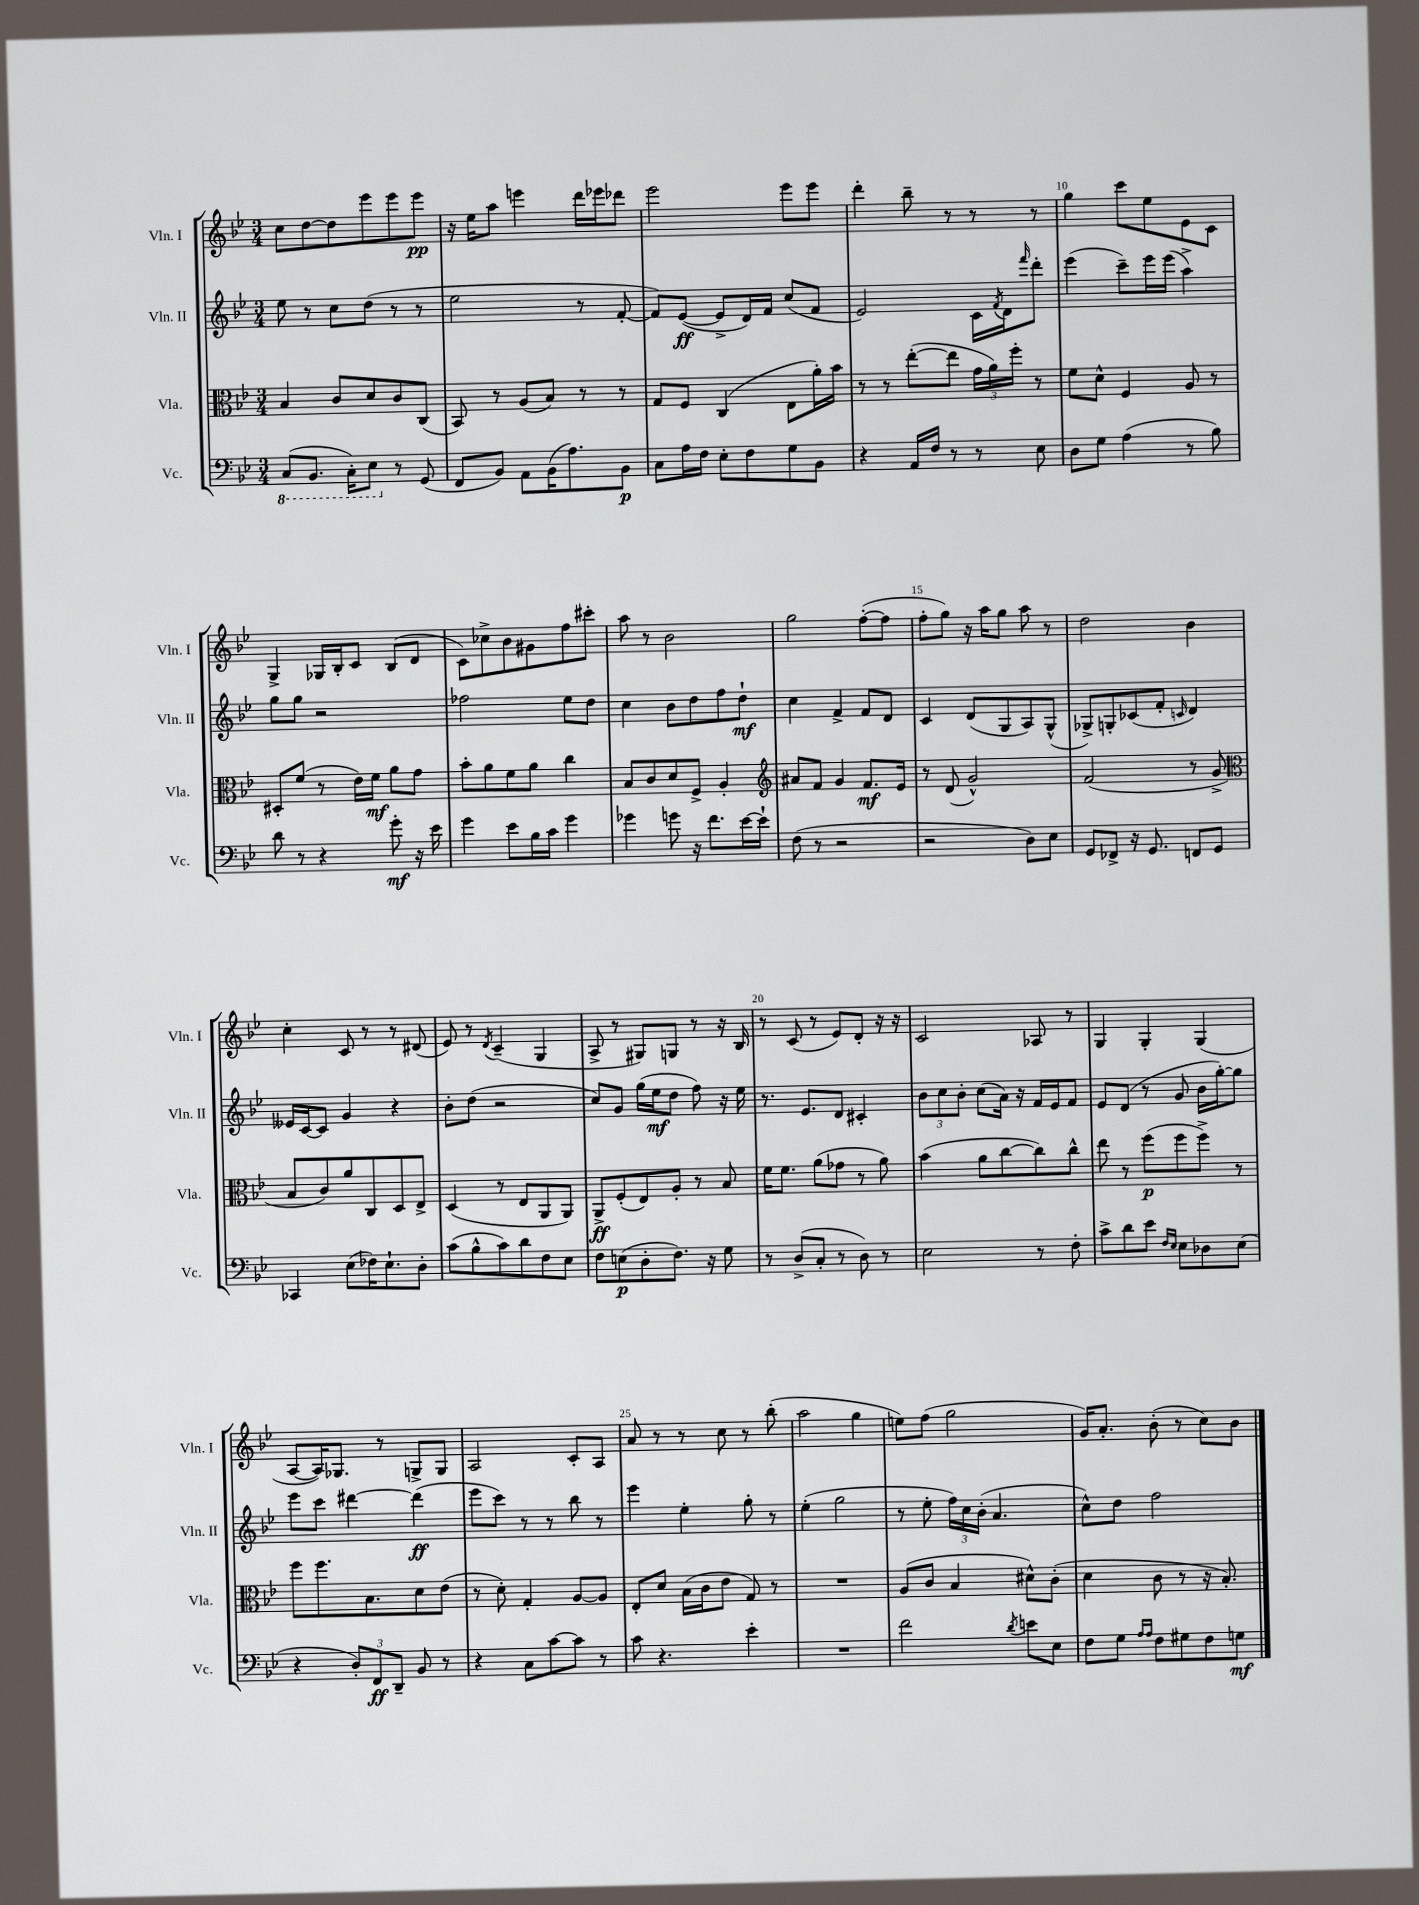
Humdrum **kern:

**kern	**dynam	**kern	**dynam	**kern	**dynam	**kern	**dynam
*part4	*part4	*part3	*part3	*part2	*part2	*part1	*part1
*staff4	*staff4	*staff3	*staff3	*staff2	*staff2	*staff1	*staff1
*I"Vc.	*	*I"Vla.	*	*I"Vln. II	*	*I"Vln. I	*
*I'Vc.	*	*I'Vla.	*	*I'Vln. II	*	*I'Vln. I	*
*clefF4	*	*clefC3	*	*clefG2	*	*clefG2	*
*k[b-e-]	*	*k[b-e-]	*	*k[b-e-]	*	*k[b-e-]	*
*M3/4	*	*M3/4	*	*M3/4	*	*M3/4	*
*8ba	*	*	*	*	*	*	*
=6	=6	=6	=6	=6	=6	=6	=6
(8CC/L	.	4B-/	.	8ee-\	.	8cc\L	.
8.BBB-/J	.	.	.	8r	.	[8dd\	.
.	.	8c/L	.	8cc\L	.	8dd\]	.
16CC'\KL)	.	.	.	.	.	.	.
8EE-\J	.	8d/	.	(8dd\J	.	8eee-\	.
*X8ba	*	*	*	*	*	*	*
8r	.	8c/	.	8r	.	8eee-\	.
(8GG/	.	(8C/J	.	8r	.	8eee-\J	pp
=7	=7	=7	=7	=7	=7	=7	=7
8FF/L	.	8BB-/)	.	2ee-\	.	16r	.
.	.	.	.	.	.	16ee-\KL	.
8BB-/J)	.	8r	.	.	.	8aa\J	.
8AA\L	.	(8A/L	.	.	.	4eeen\	.
(16BB-\K	.	8B-/J)	.	.	.	.	.
8.A\)	.	.	.	.	.	.	.
.	.	8r	.	8r	.	16ddd\LL	.
.	.	.	.	.	.	16eee-X\J	.
8BB-\J	p	8r	.	[8f'/	.	8ddd-X\J	.
=8	=8	=8	=8	=8	=8	=8	=8
8C\L	.	8G/L	.	8f/L])	.	2eee-\	.
16A\L	.	8F/J	.	([8e-/J	ff	.	.
16F\JJ	.	.	.	.	.	.	.
8E-'\L	.	(4C/	.	8e-^/L]	.	.	.
8F\	.	.	.	16d/L)	.	.	.
.	.	.	.	16f/JJ	.	.	.
8G\	.	8E-\L	.	(8cc/L	.	8eee-\L	.
8BB-\J	.	16a'\L)	.	8f/J	.	8eee-\J	.
.	.	16b-\JJ	.	.	.	.	.
=9	=9	=9	=9	=9	=9	=9	=9
4r	.	8r	.	2e-/)	.	4ddd'\	.
.	.	8r	.	.	.	.	.
16AA/LL	.	([8ee-'\L	.	.	.	8bb-~\	.
16F/JJ	.	.	.	.	.	.	.
8r	.	8ee-\J]	.	.	.	8r	.
8r	.	24g\LL	.	16c\LL	.	8r	.
.	.	24a\)	.	.	.	.	.
.	.	.	.	8qf/	.	.	.
.	.	.	.	16d\J	.	.	.
.	.	24ff'\JJ	.	.	.	.	.
.	.	.	.	16qqfff/	.	.	.
8E-\	.	8r	.	8ddd'\J	.	8r	.
=10	=10	=10	=10	=10	=10	=10	=10
8D\L	.	8f\L	.	(4eee-\	.	4gg\	.
8G\J	.	8d^^\J	.	.	.	.	.
(4A\	.	4F/	.	8ccc~\L)	.	8ccc\L	.
.	.	.	.	16eee-\L	.	8ee-\	.
.	.	.	.	(16eee-\JJ	.	.	.
8r	.	8A/	.	4aa^\)	.	8e-\	.
8B-\)	.	8r	.	.	.	8c\J	.
!!LO:LB:g=z
=11	=11	=11	=11	=11	=11	=11	=11
8d\	.	8D#X'/L	.	8gg\L	.	4G^/	.
8r	.	(8f/J	.	8gg\J	.	.	.
4r	.	8r	.	2r	.	16G-X/LL	.
.	.	.	.	.	.	16B-'/J	.
.	.	16e-\LL)	.	.	.	8c/J	.
.	.	16f\JJ	mf	.	.	.	.
8g'\	mf	8a\L	.	.	.	(8B-/L	.
16r	.	8g\J	.	.	.	8d/J	.
16e-\	.	.	.	.	.	.	.
=12	=12	=12	=12	=12	=12	=12	=12
4g\	.	8b-'\L	.	2ff-X\	.	8c\L)	.
.	.	8a\	.	.	.	8cc-X^\	.
8e-\L	.	8f\	.	.	.	8b-\	.
16B-\L	.	8a\J	.	.	.	8g#X\	.
16c\JJ	.	.	.	.	.	.	.
4g\	.	4cc\	.	8ee-\L	.	8ff\	.
.	.	.	.	8dd\J	.	8ccc#X'\J	.
=13	=13	=13	=13	=13	=13	=13	=13
4g-X\	.	8B-/L	.	4cc\	.	8aa\	.
.	.	8c/	.	.	.	8r	.
8gn\	.	8d/	.	8b-\L	.	2b-\	.
16r	.	8F^/J	.	8dd\	.	.	.
8.f\L	.	.	.	.	.	.	.
.	.	4A'/	.	8ff\	.	.	.
[16e-\L	.	.	.	8dd`\J	mf	.	.
16e-`\JJ]	.	.	.	.	.	.	.
=14	=14	=14	=14	=14	=14	=14	=14
*	*	*clefG2	*	*	*	*	*
(8F\	.	8a#X/L	.	4cc\	.	2gg\	.
8r	.	8f/J	.	.	.	.	.
2r	.	4g/	.	4f^/	.	.	.
.	.	8.f/L	mf	8f/L	.	([8ff'\L	.
.	.	.	.	8d/J	.	8ff\J]	.
.	.	16e-/Jk	.	.	.	.	.
=15	=15	=15	=15	=15	=15	=15	=15
2r	.	8r	.	4c/	.	8ff'\L	.
.	.	(8d/	.	.	.	8gg\J)	.
.	.	2g^^/)	.	(8d/L	.	16r	.
.	.	.	.	.	.	16aa\KL	.
.	.	.	.	8G/	.	8gg\J	.
8D\L)	.	.	.	8A/)	.	8aa\	.
8E-\J	.	.	.	(8G^^/J	.	8r	.
=16	=16	=16	=16	=16	=16	=16	=16
8GG/L	.	(2f/	.	8G-X^/L)	.	2dd\	.
8FF-X^/J	.	.	.	8Gn'/	.	.	.
16r	.	.	.	(8c-X/	.	.	.
8.GG/	.	.	.	.	.	.	.
.	.	.	.	8f'/J	.	.	.
.	.	.	.	16qqcn/	.	.	.
8FFn/L	.	8r	.	4d/)	.	4b-\	.
8GG/J	.	8g^/	.	.	.	.	.
!!LO:LB:g=z
=17	=17	=17	=17	=17	=17	=17	=17
*	*	*clefC3	*	*	*	*	*
4CC-X/	.	8B-/L	.	16e--X/LL	.	4cc'\	.
.	.	.	.	[16c/J	.	.	.
.	.	8c/)	.	8c/J]	.	.	.
(8E-\L	.	8a/	.	4g/	.	8c/	.
16F-X\K)	.	8C/	.	.	.	8r	.
8.E-`\	.	.	.	.	.	.	.
.	.	8D/	.	4r	.	8r	.
8D'\J	.	8E-^/J	.	.	.	(8d#X/	.
=18	=18	=18	=18	=18	=18	=18	=18
(8c\L	.	(4D/	.	8b-'\L	.	8e-/)	.
8B-^^\	.	.	.	(8dd\J	.	8r	.
.	.	.	.	.	.	8qd/	.
8c\)	.	8r	.	2r	.	(4c~/	.
8d\	.	8E-/L	.	.	.	.	.
8F\	.	8AA/	.	.	.	4G/	.
8E-\J	.	8AA/J)	.	.	.	.	.
=19	=19	=19	=19	=19	=19	=19	=19
8F\L	.	8AA^/L	ff	8cc/L)	.	8A^/	.
(8En\	p	(8F'/	.	8g/J	.	8r	.
8D'\	.	8E-/)	.	(16gg\LL	.	8G#X/L)	.
.	.	.	.	16ee-\J	mf	.	.
8.F\J)	.	8A'/J	.	8dd\J	.	8Gn/J	.
.	.	8r	.	8ff\)	.	8r	.
16r	.	.	.	.	.	.	.
8G\	.	8B-/	.	16r	.	16r	.
.	.	.	.	16ee-\	.	16B-/	.
=20	=20	=20	=20	=20	=20	=20	=20
8r	.	16f\KL	.	8.r	.	8r	.
.	.	8.f\J	.	.	.	.	.
(8D^/L	.	.	.	.	.	(8c/	.
.	.	.	.	8.e-/L	.	.	.
8C'/J	.	(8a\L	.	.	.	8r	.
8r	.	8g-X\J	.	8d/J	.	8e-/L)	.
8D\)	.	8r	.	4c#X'/	.	8d'/J	.
8r	.	8a\)	.	.	.	16r	.
.	.	.	.	.	.	16r	.
=21	=21	=21	=21	=21	=21	=21	=21
2E-\	.	(4b-\	.	12b-\L	.	2c/	.
.	.	.	.	12cc\	.	.	.
.	.	.	.	12b-'\J	.	.	.
.	.	8a\L	.	(8cc\L	.	.	.
.	.	[8cc\	.	16a\Jk)	.	.	.
.	.	.	.	16r	.	.	.
8r	.	8cc\])	.	16f/LL	.	8A-X/	.
.	.	.	.	16e-/J	.	.	.
8F'\	.	8cc^^\J	.	8f/J	.	8r	.
=22	=22	=22	=22	=22	=22	=22	=22
8c^\L	.	8ee-\	.	8e-/L	.	4G/	.
8d\	.	8r	.	(8d/J	.	.	.
8e-\J	.	(8ff\L	p	8r	.	4G'/	.
16qqF/LL	.	.	.	.	.	.	.
16qqE-/JJ	.	.	.	.	.	.	.
8E-\L	.	8ff\	.	8g/	.	.	.
8D-X\	.	8ff^\J)	.	16b-\LL	.	(4G/	.
.	.	.	.	[16gg'\J)	.	.	.
(8E-\J	.	8r	.	8gg\J]	.	.	.
!!LO:LB:g=z
=23	=23	=23	=23	=23	=23	=23	=23
4r	.	8ff\L	.	8eee-\L	.	[8A/L	.
.	.	8.ff\	.	8ccc\J	.	16A/K])	.
.	.	.	.	.	.	8.G-X/J	.
12D'/L)	.	.	.	[4ddd#X\	.	.	.
.	.	8.B-\	.	.	.	.	.
12FF/	ff	.	.	.	.	.	.
.	.	.	.	.	.	8r	.
12DD~/J	.	.	.	.	.	.	.
8BB-/	.	8d\	.	(4ddd#\]	ff	8Gn^/L	.
8r	.	(8e-\J	.	.	.	8G/J	.
=24	=24	=24	=24	=24	=24	=24	=24
4r	.	8r	.	8eee-\L	.	2A/	.
.	.	8d'\)	.	8ccc\J)	.	.	.
8C\L	.	4G'/	.	8r	.	.	.
[8c\	.	.	.	8r	.	.	.
8c\J]	.	[8A/L	.	8bb-\	.	8c'/L	.
8r	.	8A/J]	.	8r	.	8A/J	.
=25	=25	=25	=25	=25	=25	=25	=25
8c\	.	8E-'/L	.	4eee-\	.	8a/	.
4.r	.	8d/J	.	.	.	8r	.
.	.	(16B-\LL	.	4ee-'\	.	8r	.
.	.	16c\J	.	.	.	.	.
.	.	8e-\J	.	.	.	8cc\	.
4e-'\	.	8G/)	.	8gg'\	.	8r	.
.	.	8r	.	8r	.	(8bb-'\	.
=26	=26	=26	=26	=26	=26	=26	=26
2.r	.	2.r	.	(4ee-'\	.	2aa\	.
.	.	.	.	2gg\	.	.	.
.	.	.	.	.	.	4gg\	.
=27	=27	=27	=27	=27	=27	=27	=27
2f\	.	(8A/L	.	8r	.	8een\L)	.
.	.	8c/J	.	8ee-'\	.	(8ff\J	.
.	.	4B-/	.	24ff\LL)	.	2gg\	.
.	.	.	.	24cc\	.	.	.
.	.	.	.	(24b-'\JJ	.	.	.
.	.	.	.	4.a/	.	.	.
8qd/	.	.	.	.	.	.	.
8en\L	.	8d#X^^\L)	.	.	.	.	.
8E-\J	.	(8c'\J	.	.	.	.	.
=28	=28	=28	=28	=28	=28	=28	=28
8F\L	.	4d\	.	8cc^^\L)	.	16g/KL)	.
.	.	.	.	.	.	8.a'/J	.
8G\J	.	.	.	8dd\J	.	.	.
16qqA/LL	.	.	.	.	.	.	.
16qqA/JJ	.	.	.	.	.	.	.
8F\L	.	8c\	.	2ff\	.	(8b-'\	.
8G#X\	.	8r	.	.	.	8r	.
8F\	.	16r	.	.	.	8cc\L)	.
.	.	8.B-'/)	.	.	.	.	.
8Gn\J	mf	.	.	.	.	8b-\J	.
==	==	==	==	==	==	==	==
*-	*-	*-	*-	*-	*-	*-	*-
